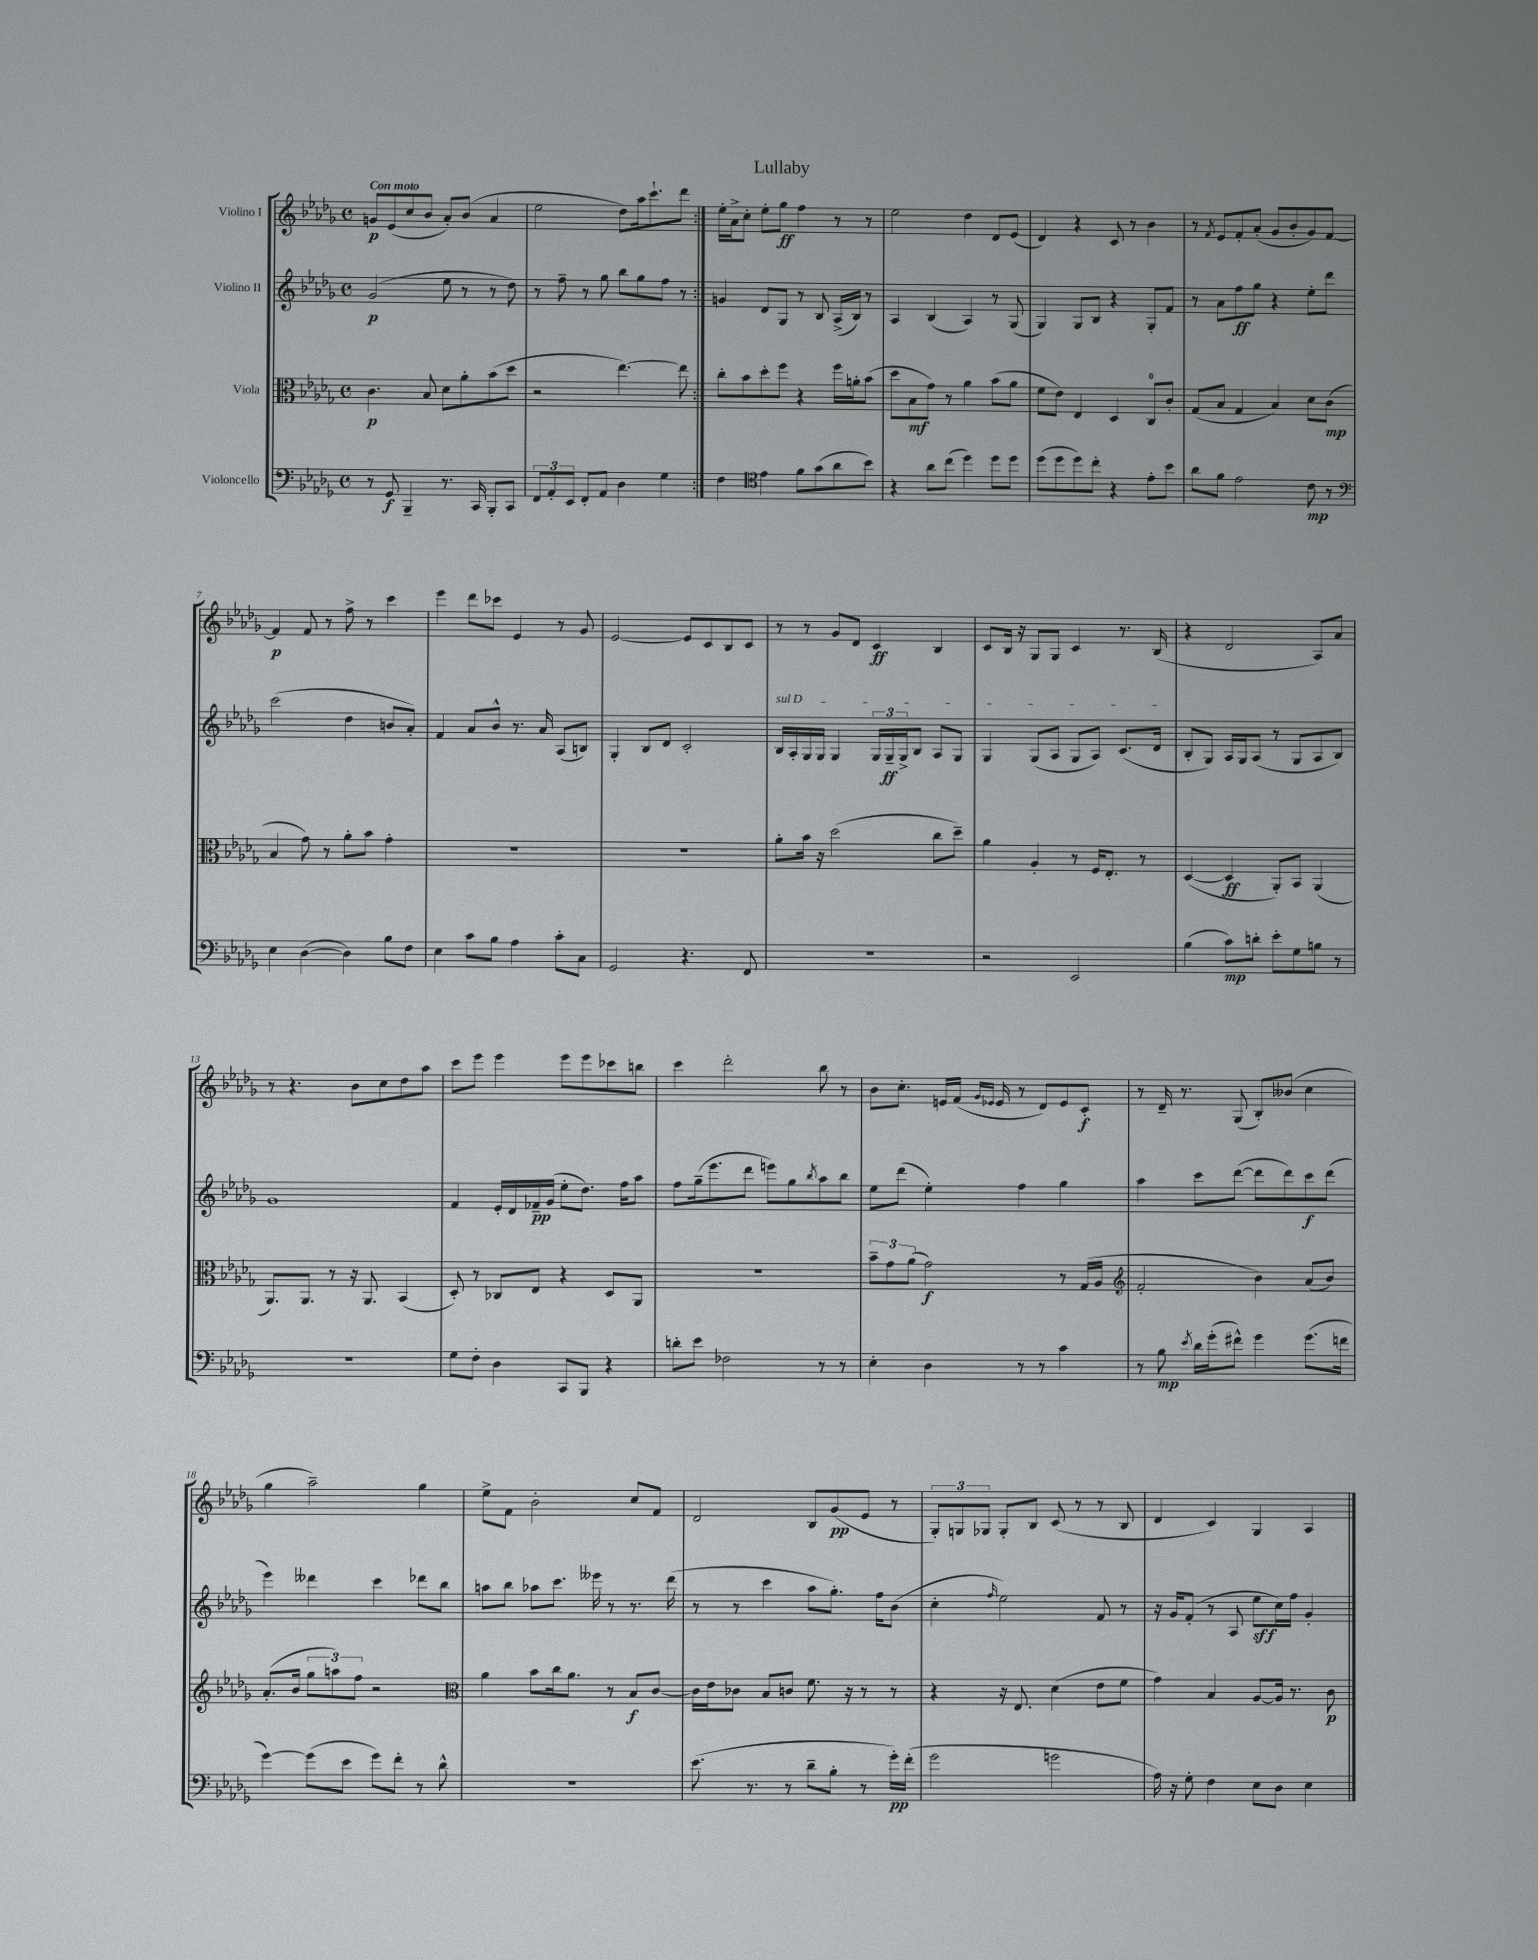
\header { title = "Lullaby" }
<<
\new StaffGroup <<
\new Staff = "s0" \with { instrumentName = "Violino I" } {
    \clef treble \key des \major \defaultTimeSignature \time 4/4 \tempo "Con moto"
    \repeat volta 2 { g'8\p ees'8( c''8 bes'8 aes'8-.) bes'8( aes'4 |
    ees''2 des''8) aes''16 c'''8.-! des'''8 | }
    ees''16-. aes'16-> c''8-. ees''8-. ges''8\ff f''4 r8 r8 |
    ees''2 des''4 des'8 ees'8( |
    des'4) r4 c'8 r8 bes'4 |
    r8 \acciaccatura { f'8 } ees'8 f'8-. aes'8-.( ges'8 bes'8-. ges'8) f'8~ |
    f'4\p f'8 r8 f''8-> r8 c'''4 |
    ees'''4 des'''8 ces'''8 ees'4 r8 ges'8 |
    ees'2~ ees'8 c'8 bes8 c'8 |
    r8 r8 ges'8 des'8 c'4\ff bes4 |
    c'8 bes16 r16 ges8 ges8 c'4 r8. bes16( |
    r4 des'2 aes8) aes'8 |
    r8 r4. bes'8 c''8 des''8 aes''8 |
    c'''8 ees'''8 ees'''4 ees'''8 ees'''8 ces'''8 b''8 |
    c'''4 des'''2-. bes''8 r8 |
    bes'8 c''8.-. e'16 f'16( \grace { ges'16 ees'16 } ees'16 r8 des'8) ees'8 c'8-.\f |
    r8 des'16-- r8. ges8( bes8-.) beses'8( c''4 |
    ges''4 aes''2--) ges''4 |
    ees''8-> f'8 bes'2-. c''8 f'8 |
    des'2 bes8 ges'8\pp( ees'8 r8 |
    \tuplet 3/2 { ges8-.) g8 ges8 } ges8-. bes8 c'8( r8 r8 bes8 |
    des'4 c'4) ges4 aes4 \bar "|." |
}
\new Staff = "s1" \with { instrumentName = "Violino II" } {
    \clef treble \key des \major \defaultTimeSignature \time 4/4
    \repeat volta 2 { ges'2\p( ees''8 r8 r8 des''8) |
    r8 f''8-- r8 ges''8 bes''8 ges''8 f''8 r8 | }
    g'4 des'8 ges8 r8 bes8 aes16->( bes16) r8 |
    aes4 bes4( aes4) r8 ges8( |
    ges4) ges8 bes8 r4 ges8-. f'8 |
    r8 aes'8 f''8\ff ges''8 r4 ees''8-. des'''8 |
    c'''2( des''4 b'8 aes'8-.) |
    f'4 aes'8 bes'8-^ r8. aes'16 aes8( b8) |
    ges4-. bes8 des'8 c'2-. |
    \once \override TextSpanner.bound-details.left.text = \markup { \italic "sul D" } bes16\startTextSpan aes16-. ges16 ges16 ges4 \tuplet 3/2 { ges16 ges16--\ff ges16-> } bes8 aes8 ges8 |
    ges4 ges8( aes8 ges8 aes8) c'8.( des'16\stopTextSpan |
    bes8-. ges8) aes16 ges16 aes8( r8 ges8 aes8 bes8) |
    ges'1 |
    f'4 ees'16-. des'16 fes'16--\pp ges'16( ees''8-. des''8.) f''16 aes''8 |
    f''8 ges''16--( ees'''8. des'''8 e'''8) ges''8 \acciaccatura { bes''8 } aes''8 bes''8 |
    ees''8 des'''8( ees''4-.) f''4 ges''4 |
    aes''4 c'''8 des'''8~( des'''8 des'''8) c'''8\f des'''8( |
    ees'''4) deses'''4 c'''4 des'''8 bes''8 |
    a''8 bes''8 aes''8 c'''8. eeses'''16 r8 r8. des'''16( |
    r8 r8 c'''4 aes''8 ges''8.-.) f''16 bes'8( |
    c''4-. \grace { f''16 } ees''2) f'8 r8 |
    r16 ges'16 f'8-.( r8 aes8 ees''8\sff c''16) f''16 ges'4-. \bar "|." |
}
\new Staff = "s2" \with { instrumentName = "Viola" } {
    \clef alto \key des \major \defaultTimeSignature \time 4/4
    \repeat volta 2 { c'4.\p bes8 des'8 aes'8-. bes'8( des''8 |
    r2 ees''4.~) ees''8 | }
    c''8-. bes'8 des''8-. f''8 r4 f''16 a'16-. bes'8( |
    des''8 bes8\mf ges'8) r8 aes'4 bes'8( aes'8 |
    f'8 ees'8) ees4 des4 c8-0 c'8-. |
    ges8( bes8 ges4 bes4) des'8 c'8\mp( |
    bes4 ges'8) r8 aes'8-. bes'8 ges'4-. |
    R1 |
    R1 |
    aes'8-. bes'16 r16 des''2( c''8 des''8--) |
    aes'4 aes4-. r8 f16 ees8.-. r8 |
    des4~( des4\ff aes,8-.) bes,8 aes,4( |
    aes,8.) aes,8. r8 r16 aes,8. bes,4( |
    des8-.) r8 ces8 ees8 r4 des8 aes,8 |
    R1 |
    \tuplet 3/2 { bes'8-- ges'8 aes'8( } ges'2\f) r8 ges16( aes16 |
    \clef treble f'2-. bes'4) aes'8( bes'8) |
    aes'8.-.( bes'16 \tuplet 3/2 { ges''8 a''8) f''8 } r2 |
    \clef alto aes'4 bes'8 c''16 aes'8. r8 bes8\f c'8~ |
    c'16 ees'16 ces'8 bes8 c'8 f'8. r16 r8 r8 |
    r4 r16 ees8. des'4( ees'8 f'8 |
    ges'4) bes4 aes8~ aes16 r8. c'8\p \bar "|." |
}
\new Staff = "s3" \with { instrumentName = "Violoncello" } {
    \clef bass \key des \major \defaultTimeSignature \time 4/4
    \repeat volta 2 { r8 ges,8\f bes,,4-- r8. c,16 bes,,8-. c,8 |
    \tuplet 3/2 { f,8 aes,8-. ees,8 } f,8-. aes,8 des4 ges4 | }
    f4 \clef tenor ees'4 f'8 ges'8( aes'8 bes'8) |
    r4 aes'8 c''8( des''4) des''8 des''8 |
    des''8( des''8 des''8) c''8-. r4 ees'8-. bes'8 |
    aes'8 f'8 ees'2 c'8\mp r8 |
    \clef bass ees4 des4~( des4) bes8 f8 |
    ees4 c'8 bes8 aes4 c'8-. c8 |
    ges,2 r4. f,8 |
    R1 |
    r2 ees,2 |
    bes4( c'8\mp) d'8-. ees'8-. ges8 b8 r8 |
    R1 |
    ges8 f8-. des4 c,8 bes,,8 r4 |
    d'8-. ees'8 fes2 r8 r8 |
    ees4-. des4 r8 r8 c'4 |
    r8 bes8\mp \acciaccatura { ees'8 } des'16 ges'16-.( fis'8-^) ges'4 ges'8.( f'16 |
    ges'4~) ges'8( ees'8 ges'8) f'8-. r8 des'8-^ |
    r1 |
    ees'8.( r8. r8 des'8-- bes8-. r8 ges'16-.\pp) f'16-.( |
    ges'2 g'2 |
    aes16) r16 ges8-. f4 ees8 des8 ees4 \bar "|." |
}
>>
>>
